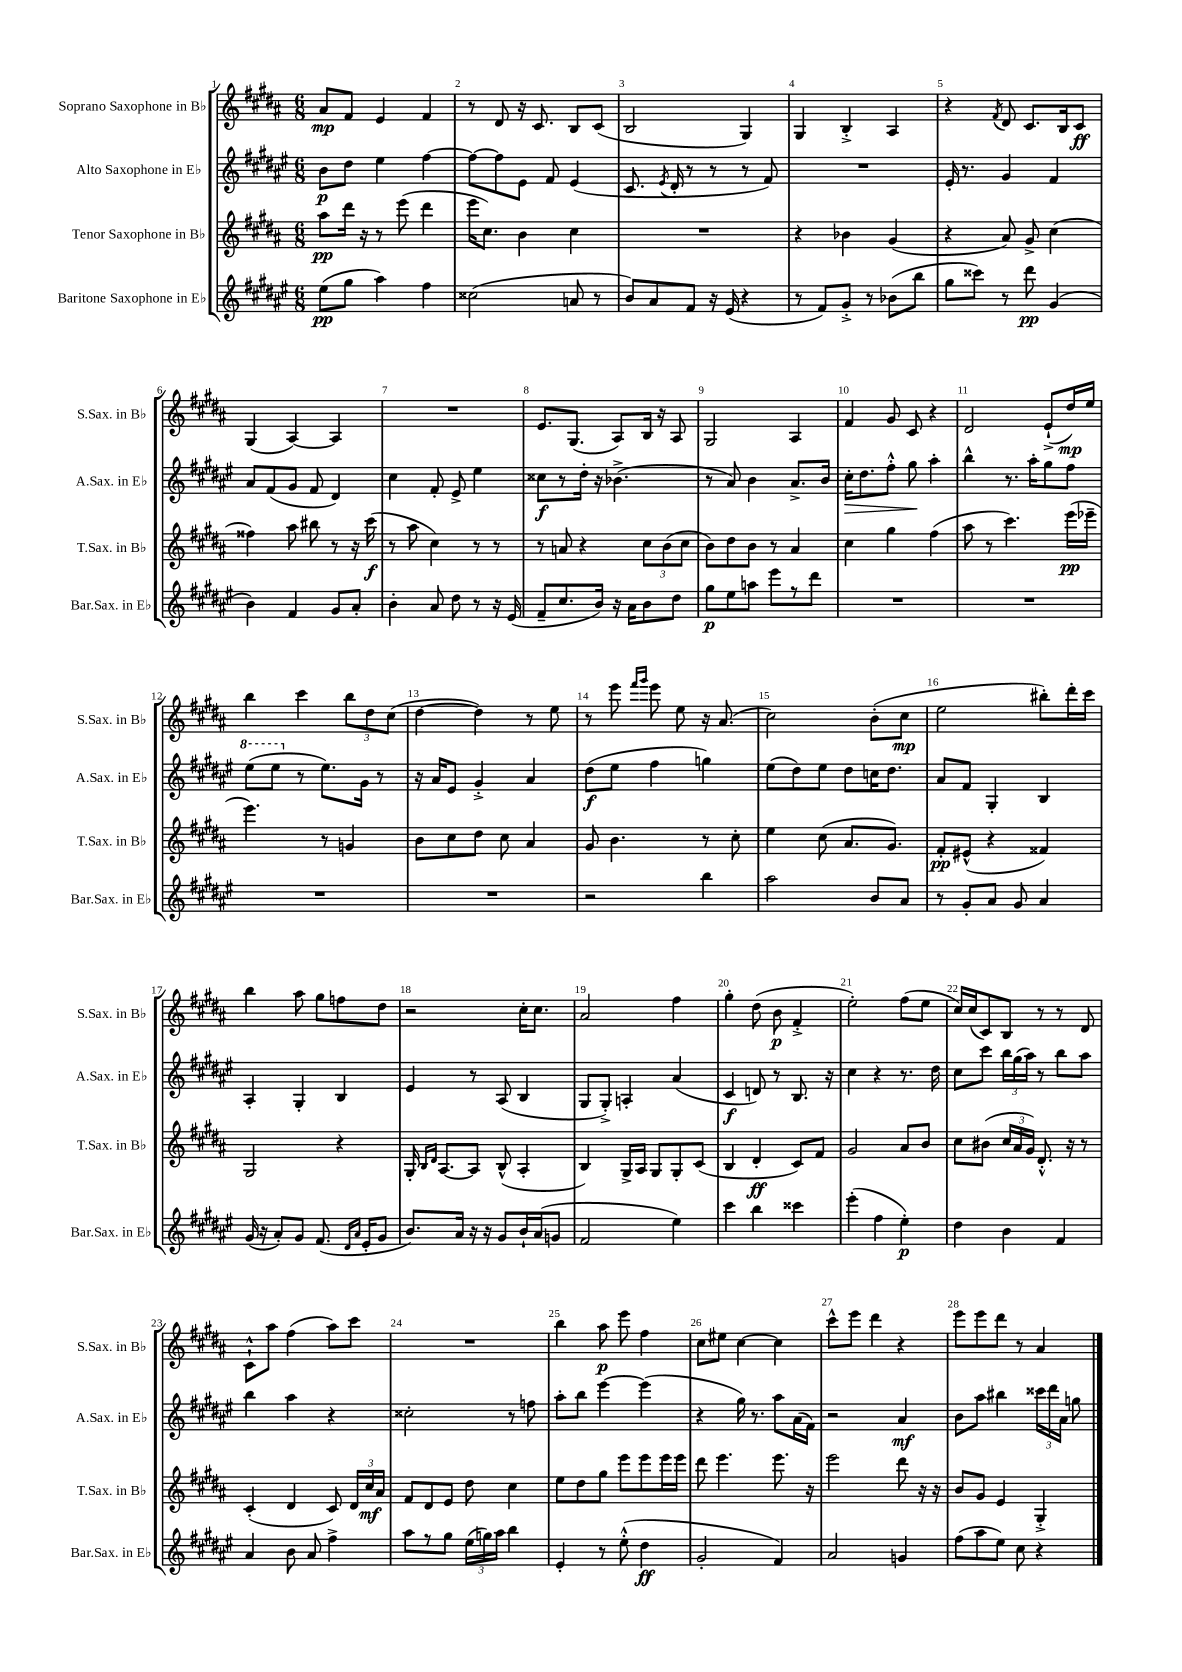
<<
\new StaffGroup <<
\new Staff = "s0" \with { instrumentName = "Soprano Saxophone in Bb" shortInstrumentName = "S.Sax. in Bb" } {
    \clef treble \key b \major \numericTimeSignature \time 6/8
    \autoBeamOff ais'8[\mp fis'8] e'4 fis'4 |
    r8 dis'8 r16 cis'8. b8[ cis'8]( |
    b2 gis4) |
    gis4 b4-.-> ais4 |
    r4 \acciaccatura { fis'8 } dis'8 cis'8.[ b16 cis'8]\ff |
    gis4( ais4~) ais4 |
    R2. |
    e'8.[ gis8.]( ais8[) b16] r16 ais8 |
    gis2 ais4 |
    fis'4 gis'8 cis'8 r4 |
    dis'2 e'8[-!->( dis''16\mp) e''16] |
    b''4 cis'''4 \tuplet 3/2 { b''8[ dis''8 cis''8]( } |
    dis''4~ dis''4) r8 e''8 |
    r8 e'''8 \grace { fis'''16[ gis'''16] } e'''8 e''8 r16 ais'8.( |
    cis''2) b'8[-.( cis''8]\mp |
    e''2 bis''8[-.) dis'''16-. cis'''16] |
    b''4 ais''8 gis''8[ f''8 dis''8] |
    r2 cis''16[-. cis''8.] |
    ais'2 fis''4 |
    gis''4-. dis''8( b'8\p fis'4-.-> |
    e''2-.) fis''8[( e''8] |
    cis''16[) cis''16( cis'8) b8] r8 r8 dis'8 |
    cis'8[-!-^ ais''8] fis''4( ais''8[) cis'''8] |
    R2. |
    b''4 ais''8\p e'''8 fis''4 |
    cis''8[ eis''8] cis''4~ cis''4 |
    cis'''8[-^ e'''8] dis'''4 r4 |
    e'''8[ e'''8 dis'''8] r8 ais'4 \bar "|." |
}
\new Staff = "s1" \with { instrumentName = "Alto Saxophone in Eb" shortInstrumentName = "A.Sax. in Eb" } {
    \clef treble \key fis \major \numericTimeSignature \time 6/8
    \autoBeamOff b'8[\p dis''8] eis''4 fis''4~ |
    fis''8[~ fis''8 eis'8] fis'8 eis'4( |
    cis'8. \acciaccatura { eis'8 } dis'16-. r8 r8 r8 fis'8) |
    R2. |
    eis'16-. r8. gis'4 fis'4 |
    ais'8[ fis'8( gis'8] fis'8 dis'4) |
    cis''4 fis'8-. eis'8-> eis''4 |
    cisis''8[\f r8 dis''16]-. r16 bes'4.->( |
    r8 ais'8) b'4 ais'8.[-> b'16] |
    cis''16[-.\> dis''8. fis''8]-.-^ gis''8\! ais''4-. |
    b''4-^ r8. ais''16[-. gis''8 fis''8] |
    \ottava #1 eis'''8[( eis'''8] \ottava #0 r8 eis''8.[) gis'16] r8 |
    r16 ais'16[ eis'8] gis'4-.-> ais'4 |
    dis''8[\f( eis''8] fis''4 g''4) |
    eis''8[( dis''8) eis''8] dis''8[ c''16 dis''8.] |
    ais'8[ fis'8] gis4-. b4 |
    ais4-. gis4-. b4 |
    eis'4 r8 ais8( b4 |
    gis8[ gis8]-.->) a4-. ais'4( |
    cis'4\f d'8) r8 b8. r16 |
    cis''4 r4 r8. dis''16 |
    cis''8[ cis'''8] \tuplet 3/2 { b''16[ gis''16( ais''16]) } r8 b''8[ ais''8] |
    b''4 ais''4 r4 |
    cisis''2-. r8 f''8 |
    ais''8[-. b''8] eis'''4~ eis'''4( |
    r4 gis''16) r8. ais''8[ ais'16( fis'16]) |
    r2 ais'4\mf |
    b'8[ ais''8] bis''4 \tuplet 3/2 { cisis'''16[ dis'''16 ais'16] } g''8 \bar "|." |
}
\new Staff = "s2" \with { instrumentName = "Tenor Saxophone in Bb" shortInstrumentName = "T.Sax. in Bb" } {
    \clef treble \key b \major \numericTimeSignature \time 6/8
    \autoBeamOff ais''8[\pp dis'''16] r16 r8 e'''8( dis'''4 |
    e'''16[ cis''8.]) b'4 cis''4 |
    R2. |
    r4 bes'4 gis'4( |
    r4 ais'8) gis'8-> cis''4( |
    fisis''4) ais''8 bis''8 r8 r16 cis'''16\f( |
    r8 ais''8 cis''4) r8 r8 |
    r8 a'8 r4 \tuplet 3/2 { cis''8[ b'8( cis''8] } |
    b'8[) dis''8 b'8] r8 ais'4 |
    cis''4 gis''4 fis''4( |
    ais''8 r8 cis'''4.) e'''16[\pp( ees'''16]-- |
    e'''4.) r8 g'4 |
    b'8[ cis''8 dis''8] cis''8 ais'4 |
    gis'8 b'4. r8 cis''8-. |
    e''4 cis''8( ais'8.[ gis'8.]) |
    fis'8[-.\pp eis'8]-^( r4 fisis'4) |
    gis2 r4 |
    gis16-. \grace { b16[ dis'16] } ais8.[~ ais8] b8-^( ais4-. |
    b4) gis16[-> ais16] gis8[ gis8-. cis'8]( |
    b4 dis'4-.\ff cis'8[) fis'8] |
    gis'2 ais'8[ b'8] |
    cis''8[ bis'8]( \tuplet 3/2 { cis''16[ ais'16 gis'16]) } dis'8.-.-^ r16 r8 |
    cis'4-.( dis'4 cis'8) \tuplet 3/2 { dis'16[ cis''16\mf ais'16] } |
    fis'8[ dis'8 e'8] dis''8 cis''4 |
    e''8[ dis''8 gis''8] e'''8[ e'''8 e'''16 e'''16] |
    dis'''8 e'''4. e'''8. r16 |
    e'''2 dis'''8 r16 r16 |
    b'8[ gis'8] e'4 gis4-.-> \bar "|." |
}
\new Staff = "s3" \with { instrumentName = "Baritone Saxophone in Eb" shortInstrumentName = "Bar.Sax. in Eb" } {
    \clef treble \key fis \major \numericTimeSignature \time 6/8
    \autoBeamOff eis''8[\pp( gis''8] ais''4) fis''4 |
    cisis''2( a'8 r8 |
    b'8[) ais'8 fis'8] r16 eis'16( r4 |
    r8 fis'8[) gis'8]-.-> r8 bes'8[( b''8] |
    gis''8[ cisis'''8]) r8 dis'''8\pp gis'4( |
    b'4) fis'4 gis'8[ ais'8]-. |
    b'4-. ais'8 dis''8 r8 r16 eis'16( |
    fis'8[-- cis''8. b'16]) r16 ais'16[ b'8 dis''8] |
    gis''8[\p eis''8 a''8] eis'''8[ r8 dis'''8] |
    R2. |
    R2. |
    R2. |
    R2. |
    r2 b''4 |
    ais''2 b'8[ ais'8] |
    r8 gis'8[-. ais'8] gis'8 ais'4 |
    gis'16( r16 ais'8[-.) gis'8] fis'8.( \grace { dis'16[ ais'16] } eis'16[-. gis'8] |
    b'8.[) ais'16] r16 r16 gis'8[ b'16-! ais'16( g'8] |
    fis'2 eis''4) |
    cis'''4 b''4 cisis'''4 |
    eis'''4-.( fis''4 eis''4-.\p) |
    dis''4 b'4 fis'4 |
    ais'4 b'8 ais'8 fis''4-> |
    ais''8[ r8 gis''8] \tuplet 3/2 { eis''16[( g''16) ais''16] } b''4 |
    eis'4-. r8 eis''8-.-^( dis''4\ff |
    gis'2-. fis'4) |
    ais'2 g'4 |
    fis''8[( ais''8 eis''8]) cis''8 r4 \bar "|." |
}
>>
>>
\layout { \context { \Score \override BarNumber.break-visibility = ##(#f #t #t) barNumberVisibility = #all-bar-numbers-visible } }
